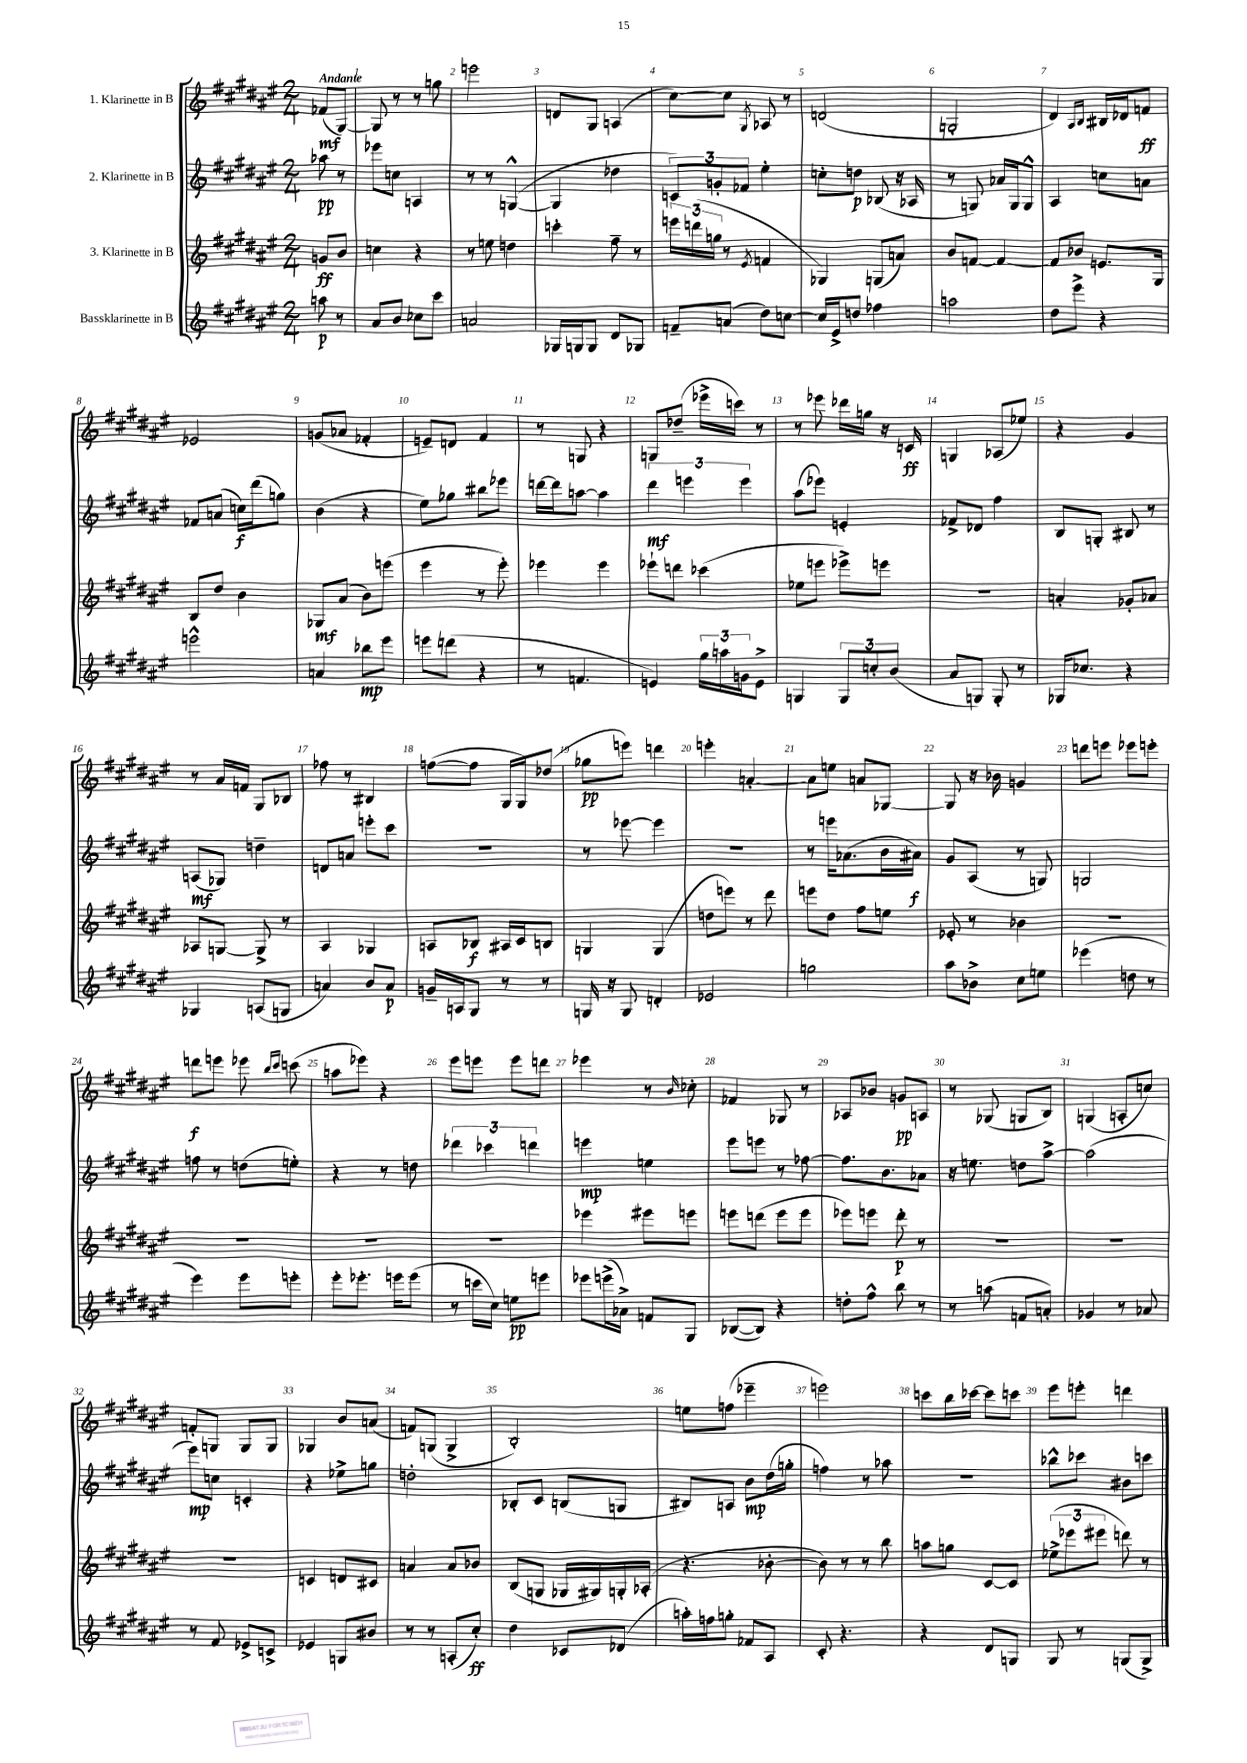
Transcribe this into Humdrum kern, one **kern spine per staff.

**kern	**kern	**kern	**kern
*staff4	*staff3	*staff2	*staff1
*clefG2	*clefG2	*clefG2	*clefG2
*k[f#c#g#d#a#e#]	*k[f#c#g#d#a#e#]	*k[f#c#g#d#a#e#]	*k[f#c#g#d#a#e#]
*M2/4	*M2/4	*M2/4	*M2/4
8aa	8g	8aa-	(8f-
8r	8b	8r	[8G#)
=	=	=	=
8a#	4cc	8eee-	8G#]
8b	.	8cc	8r
8cc-	4r	4A	8r
8ccc#	.	.	8gg
=	=	=	=
2a	8r	8r	2eee
.	8ee	8r	.
.	4dd	([4G^^	.
=	=	=	=
16G-	4ccc'	4G]	8d
16G	.	.	.
8G	.	.	8G#
8d#	8ff#~	4dd-	(4A
8G-	8r	.	.
=	=	=	=
8f~	24eee	12c)	[8cc#)
.	(24ddd	.	.
.	24gg	12g'	.
(8a	8r	.	8cc#]
.	.	12f-	.
.	8qe#	.	8qG#
8dd#)	4f	4ee#'	8A-
[8cc	.	.	8r
=	=	=	=
16cc]	4G-)	8cc'	(2d
16e#^	.	.	.
8dd	.	8dd	.
4ff-	(8G	(8B-	.
.	8a)	16r	.
.	.	16A-	.
=	=	=	=
2aa	8b	8r	2G'
.	[8f	8G)	.
.	4f_	16a-	.
.	.	16G	.
.	.	8G^^	.
=	=	=	=
8dd#	8f]	4A#	4d#)
8eee#^	8b-	.	.
.	.	.	16qqA#
.	.	.	16qqB
4r	8.e	8cc	16B#
.	.	.	16d-
.	.	8a	8f
.	16G#	.	.
=	=	=	=
2eee^^	8B	8f-	2e-
.	8dd#	(8a	.
.	4b	16cc)	.
.	.	(16ddd#	.
.	.	8gg)	.
=	=	=	=
4a	8G-	(4b	(8g
.	(8a#	.	8a-
8bb-	8b)	4r	4f-'
8eee#	(8eee	.	.
=	=	=	=
8eee	4eee#	8ee#)	8e~)
(8ddd	.	8gg-	8d
4r	8r	8bb#	4f#
.	8eee#')	8eee-	.
=	=	=	=
8r	4eee-	[16ddd	8r
.	.	16ddd]	.
4.f	.	[8aa	8G
.	4eee-	4aa]	4r
=	=	=	=
4e)	8eee-`	6ddd#	8G
.	8ddd	.	(8dd-~
.	.	6eee	.
24gg#	(4ccc-	.	16eee-^
24aa	.	.	.
.	.	.	16ccc)
24g	.	6eee	.
8e^	.	.	8r
=	=	=	=
4G	8ee-	(8aa#	8r
.	8eee	8eee-)	8eee-
12G	8eee-^)	4e'	16ddd-
.	.	.	16gg
12cc'	.	.	.
.	8eee	.	16r
(12b	.	.	.
.	.	.	16c
=	=	=	=
8a#	2r	8f-^	4G
8G)	.	8d-	.
8G'	.	4ff#	(8A-
8r	.	.	8ee-)
=	=	=	=
16G-	4a'	8B	4r
8.cc-	.	.	.
.	.	8G'	.
4r	8g-'	8B#	4g#
.	8a-	8r	.
=	=	=	=
4G-	8A-	(8A	8r
.	[8G	8G-)	16a#
.	.	.	16f
(8A	8G^]	4dd~	8G#
8G	8r	.	8B-
=	=	=	=
4a)	4A#	8d	8ff-
.	.	8a	8r
8b	4G-	8eee'	4B#
8a	.	8ccc#	.
=	=	=	=
16g~	8A	2r	([8ff
16A	.	.	.
8G#	8B-	.	8ff]
8r	16A#	.	16G#
.	16c#	.	16G#)
8r	8B	.	(8dd-
=	=	=	=
16G	4G	8r	8gg-
16r	.	.	.
8G	.	[8eee-	8eee)
4d'	(4G	4eee-]	4ddd
=	=	=	=
2e-	8dd	2r	4eee'
.	8eee)	.	.
.	8r	.	[4a'
.	8ddd#	.	.
=	=	=	=
2gg	8eee	8r	8a]
.	8dd#	16eee	8ee
.	.	(8.a-	.
.	8ff#	.	8a
.	8ee	16b	[8G-
.	.	16a#)	.
=	=	=	=
8aa#	8e-'	8g#	8G-]
8b-^	8r	(8A#	16r
.	.	.	16b-
8cc#	4b-	8r	4g
8ee	.	8G)	.
=	=	=	=
(4eee-	2r	2G	8ddd
.	.	.	8eee
8dd	.	.	8eee-
8r	.	.	8eee'
=	=	=	=
4eee#)	2r	8ff	8ddd
.	.	8r	8eee
8eee#	.	(8dd	8eee-
.	.	.	16qqbb
.	.	.	16qqccc#
8eee'	.	8ee')	(8ccc
=	=	=	=
8eee#'	2r	4r	8aa
8.eee-'	.	.	8eee-)
.	.	8r	4r
16eee	.	.	.
(8eee	.	8dd	.
=	=	=	=
8r	2r	6ddd-	8eee#
16ccc	.	.	8eee
.	.	6ccc-	.
16cc#)	.	.	.
8ee	.	.	8eee
.	.	6ddd	.
8eee	.	.	8ddd
=	=	=	=
8eee-	4eee-	4eee	4eee-
(16eee^	.	.	.
16a-^)	.	.	.
8f	8eee#	4ee	8r
.	.	.	16qqb
8G#	8eee	.	8cc-'
=	=	=	=
([8B-	8eee	8eee#	4f-
8B-])	(8ddd	8eee	.
4r	8eee	8r	8G-
.	8eee	[8ff-	8r
=	=	=	=
8dd'	8eee-)	8.ff-]	8A-
8ff#^^	8eee	.	8b-
.	.	8.b	.
8bb	8ddd#'	.	8g
8r	8r	8a-	8A
=	=	=	=
8r	2r	16r	8r
.	.	8.ee	.
(8aa	.	.	(8G-
8f	.	8dd	8G
8a')	.	[8aa#^	8B)
=	=	=	=
4g-	2r	(2aa#]	(4G
8r	.	.	8A'
8a-	.	.	8cc)
=	=	=	=
8r	2r	8eee#)	8f'
8f#	.	8cc	8G
8e-^	.	4c'	8G
8c^	.	.	8G
=	=	=	=
4e-	4c	4r	4G-
8G	8d	8ee-^	8b
8b#	8c#	8gg	(8a
=	=	=	=
8r	4a	2dd'	8f)
8r	.	.	(8G
(8A'	8a	.	4G^
8cc#')	8b-	.	.
=	=	=	=
4dd#	(8B	8B-'	2B')
.	8G	8c#	.
8c-	16G-	(8B	.
.	16G#)	.	.
(8d-	16G'	8G	.
.	(16A-'	.	.
=	=	=	=
16aa')	4.r	8B#)	8ee
16ff	.	.	.
8gg'	.	8A	(8ff
8f-	.	8b	4eee-~
8A#	[8b-'	(16dd#	.
.	.	16gg'	.
=	=	=	=
8c#'	8b-])	4ff)	2eee)
4.r	8r	.	.
.	8r	8r	.
.	8bb	8aa-	.
=	=	=	=
4r	8aa	2r	8ccc
.	8gg	.	16bb
.	.	.	[16ccc-
8d#	[8c#	.	8ccc-]
8G	8c#]	.	8ccc
=	=	=	=
8G#	(12ee-^	8bb-^^	8eee#
.	12eee-	.	.
8r	.	8ccc-	8eee'
.	12eee#	.	.
(8G	8ddd)	8b#	4ddd
8G^)	8r	8ccc	.
==	==	==	==
*-	*-	*-	*-
